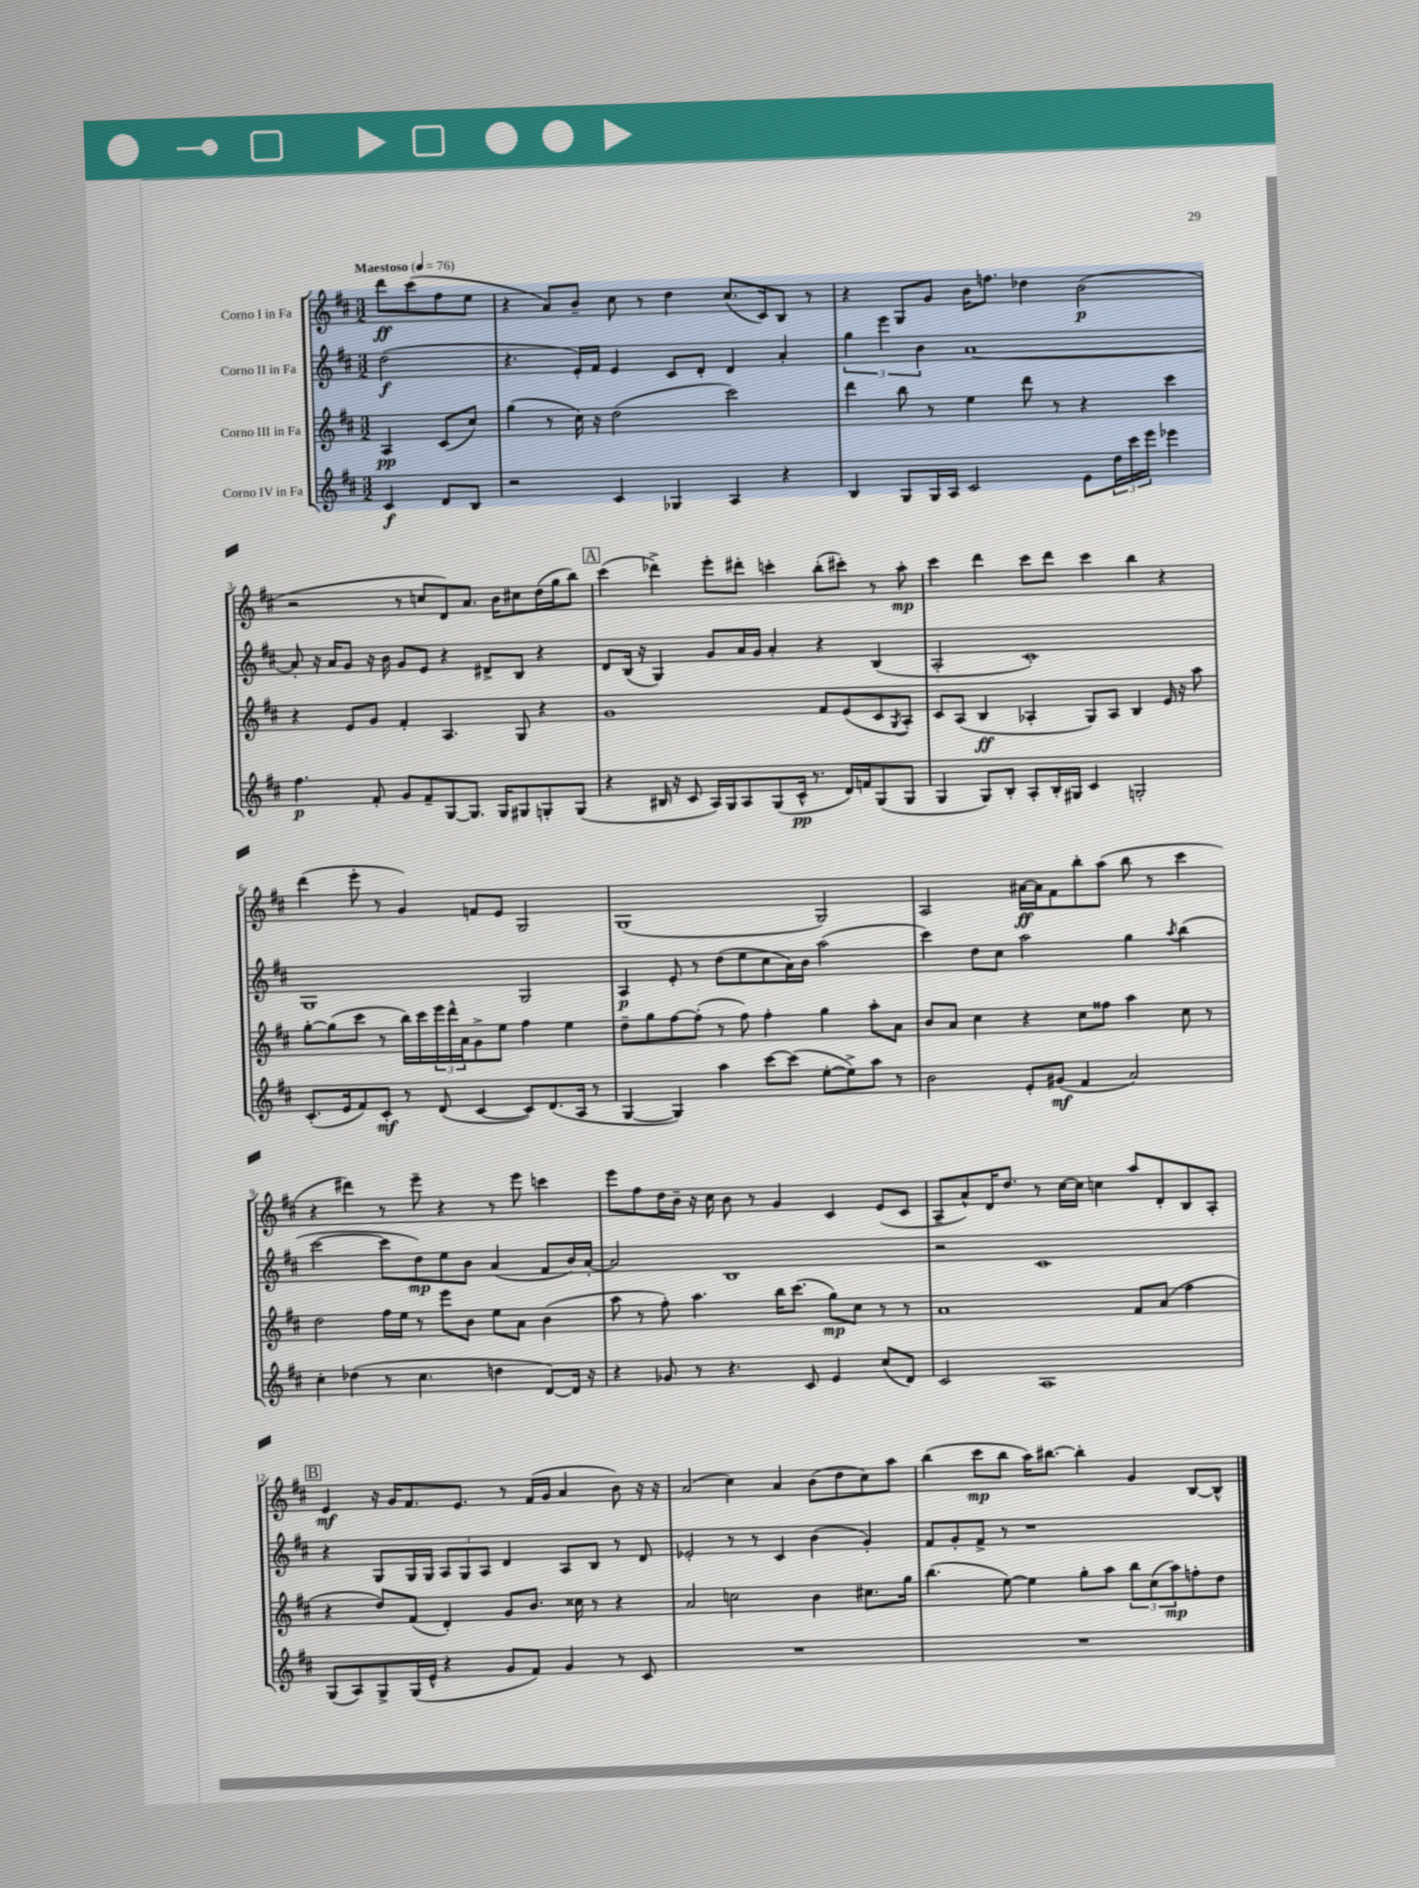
<<
\new StaffGroup <<
\new Staff = "s0" \with { instrumentName = "Corno I in Fa" } {
    \clef treble \key d \major \numericTimeSignature \time 3/2 \partial 2 \tempo "Maestoso" 4 = 76
    d'''8\ff cis'''8( fis''8 e''8 |
    r4 a'8) b'8-- cis''8 r8 d''4 cis''8.( cis'16) b8 r8 |
    r4 g8 g'8 b'16 f''8. des''4 b'2\p( |
    r2 r8 c''8 d'8) a'8. b'16 cis''8 d''16( g''16 b''8) |
    \mark \markup { \box "A" } cis'''4( des'''4->) e'''8-. dis'''8-. c'''4-. b''8-.( cis'''8-.) r8 a''8-.\mp |
    cis'''4 d'''4 cis'''8 d'''8 cis'''4 b''4 r4 |
    d'''4( e'''8-. r8 g'4) f'8 e'8 g2 |
    g1( g2) |
    a2 ais'16~\ff ais'16 fis'8 b''8-. a''8( b''8 r8 cis'''4 |
    r4 dis'''4) r8 e'''8-- r4 r8 e'''8 c'''4 |
    e'''8 fis''8 d''16 b'16-- r16 cis''16 b'8 r8 g'4 cis'4 e'8( cis'8 |
    a8-- a'8-^) d'16 d''8. r8 cis''16~ cis''16 c''4 a''8 d'8-. b8 a8-. |
    \mark \markup { \box "B" } e'4\mf r16 g'16 fis'8. e'8. r8 fis'16( g'16 a'4 b'8) r16 r16 |
    a'2( cis''4) a'4 b'8( d''8 cis''8) a''8 |
    b''4( cis'''8\mp b''8 a''16) bis''8.~ bis''4-. g'4 b8~ b8-^ \bar "|." |
}
\new Staff = "s1" \with { instrumentName = "Corno II in Fa" } {
    \clef treble \key d \major \numericTimeSignature \time 3/2 \partial 2
    d''2\f( |
    r4. e'16-.) fis'16 e'4 cis'8 d'8-. d'4 a'4-. |
    \tuplet 3/2 { g''4 e'''4 b'4 } a'1~ |
    a'8-. r16 a'16 g'8 r16 b'16 g'8 e'8 r4 dis'8-> b8 r4 |
    \mark \markup { \box "A" } d'8 b16( r16 g4) g'8 a'16 g'16 a'4-. r4 b4( |
    a2-. cis'1-.) |
    g1 g2 |
    a4\p e'8-. r8 d''8( e''8 cis''8 a'16) b'16 a''2( |
    cis'''4) d''8 cis''8 a''2 g''4 \acciaccatura { a''8 } b''4( |
    cis'''2~ cis'''8 d''8\mp) e''8 b'8 a'4( fis'8 b'16) a'16~-. |
    a'2 b1 |
    r2 cis'1 |
    \mark \markup { \box "B" } r4 g8 g16 g16 \tuplet 3/2 { a8 g8 a8 } d'4 a8 b8 r8 d'8 |
    ees'2-. r8 r8 cis'4 b'4( g'4-.) |
    fis'8 g'8-. fis'8-> r8 r1 \bar "|." |
}
\new Staff = "s2" \with { instrumentName = "Corno III in Fa" } {
    \clef treble \key d \major \numericTimeSignature \time 3/2 \partial 2
    a4\pp cis'8( cis''8) |
    g''4( r8 cis''16) r16 d''2( cis'''2) |
    d'''4 b''8 r8 e''4 d'''8 r8 r4 cis'''4 |
    r4 e'8 g'8 fis'4-. a4. g8 r4 |
    \mark \markup { \box "A" } g'1 fis'8 e'8( cis'8 \acciaccatura { g8 } a8-.) |
    cis'8 a8( b4\ff aes4-. g8) aes8 b4 e'16 r16 a''8 |
    g''8~-. g''8( cis'''8 r8 b''16) cis'''16 \tuplet 3/2 { e'''16 d'''16-^ a'16 } g'8-> e''8 fis''4 e''4 |
    d''8-- g''8 fis''8~ fis''8-.( r8 fis''8) fis''4-. g''4 a''8-. a'8 |
    b'8 a'8 cis''4 r4 cis''8 fisis''8 a''4 cis''8 r8 |
    d''2 fis''16 e''16 r8 e'''8 b'8 e''8 a'8 b'4( |
    a''8 r8 fis''8-.) a''4. b''16 cis'''8.( g''8\mp) cis''8 r8 r8 |
    a'1 fis'8 a'8( fis''4 |
    \mark \markup { \box "B" } r4 d''8) fis'8( d'4-.) g'8 b'8. cisis''16 r8 r4 |
    a'2 c''2 b'4 cis''8. g''16 |
    b''4.( e''8~) e''4 g''8-. a''8 \tuplet 3/2 { b''8 cis''8( a''8\mp) } f''8-. d''8 \bar "|." |
}
\new Staff = "s3" \with { instrumentName = "Corno IV in Fa" } {
    \clef treble \key d \major \numericTimeSignature \time 3/2 \partial 2
    cis'4\f d'8 b8 |
    r2 cis'4 ges4 a4 r4 |
    b4 g8 g16 a16 cis'2 e'8 \tuplet 3/2 { d''16 cis'''16 e'''16 } ees'''4 |
    fis''4.\p fis'8-. g'8 fis'8-- g8~ g8. g16 gis8 g8-. g8( |
    \mark \markup { \box "A" } r4 bis16 r16 cis'8 a16) g16 a8 g8( cis'16-^\pp r8. d'16) f'16 g8( g8 |
    g4 g8) b8-. a8-. b16-. gis16 cis'4 g2-. |
    cis'8.-.( e'16 fis'8) cis'8-.\mf r8 d'8( cis'4~ cis'8) d'8.( a16 r8 |
    g4~ g4) a''4 cis'''8~ cis'''8( e''8~-. e''8->) a''8 r8 |
    b'2 e'8-. gis'8\mf( fis'4 a'2) |
    cis''4-. des''4( r8 cis''4. d''4 d'8~) d'16 r16 |
    r4 ges'8 r8 r4. cis'8 e'4 cis''8( d'8) |
    cis'2 a1 |
    \mark \markup { \box "B" } g8( a8) g8-> g16( e'16-^ r4 g'8 fis'8) g'4 r8 cis'8 |
    R1. |
    R1. \bar "|." |
}
>>
>>
